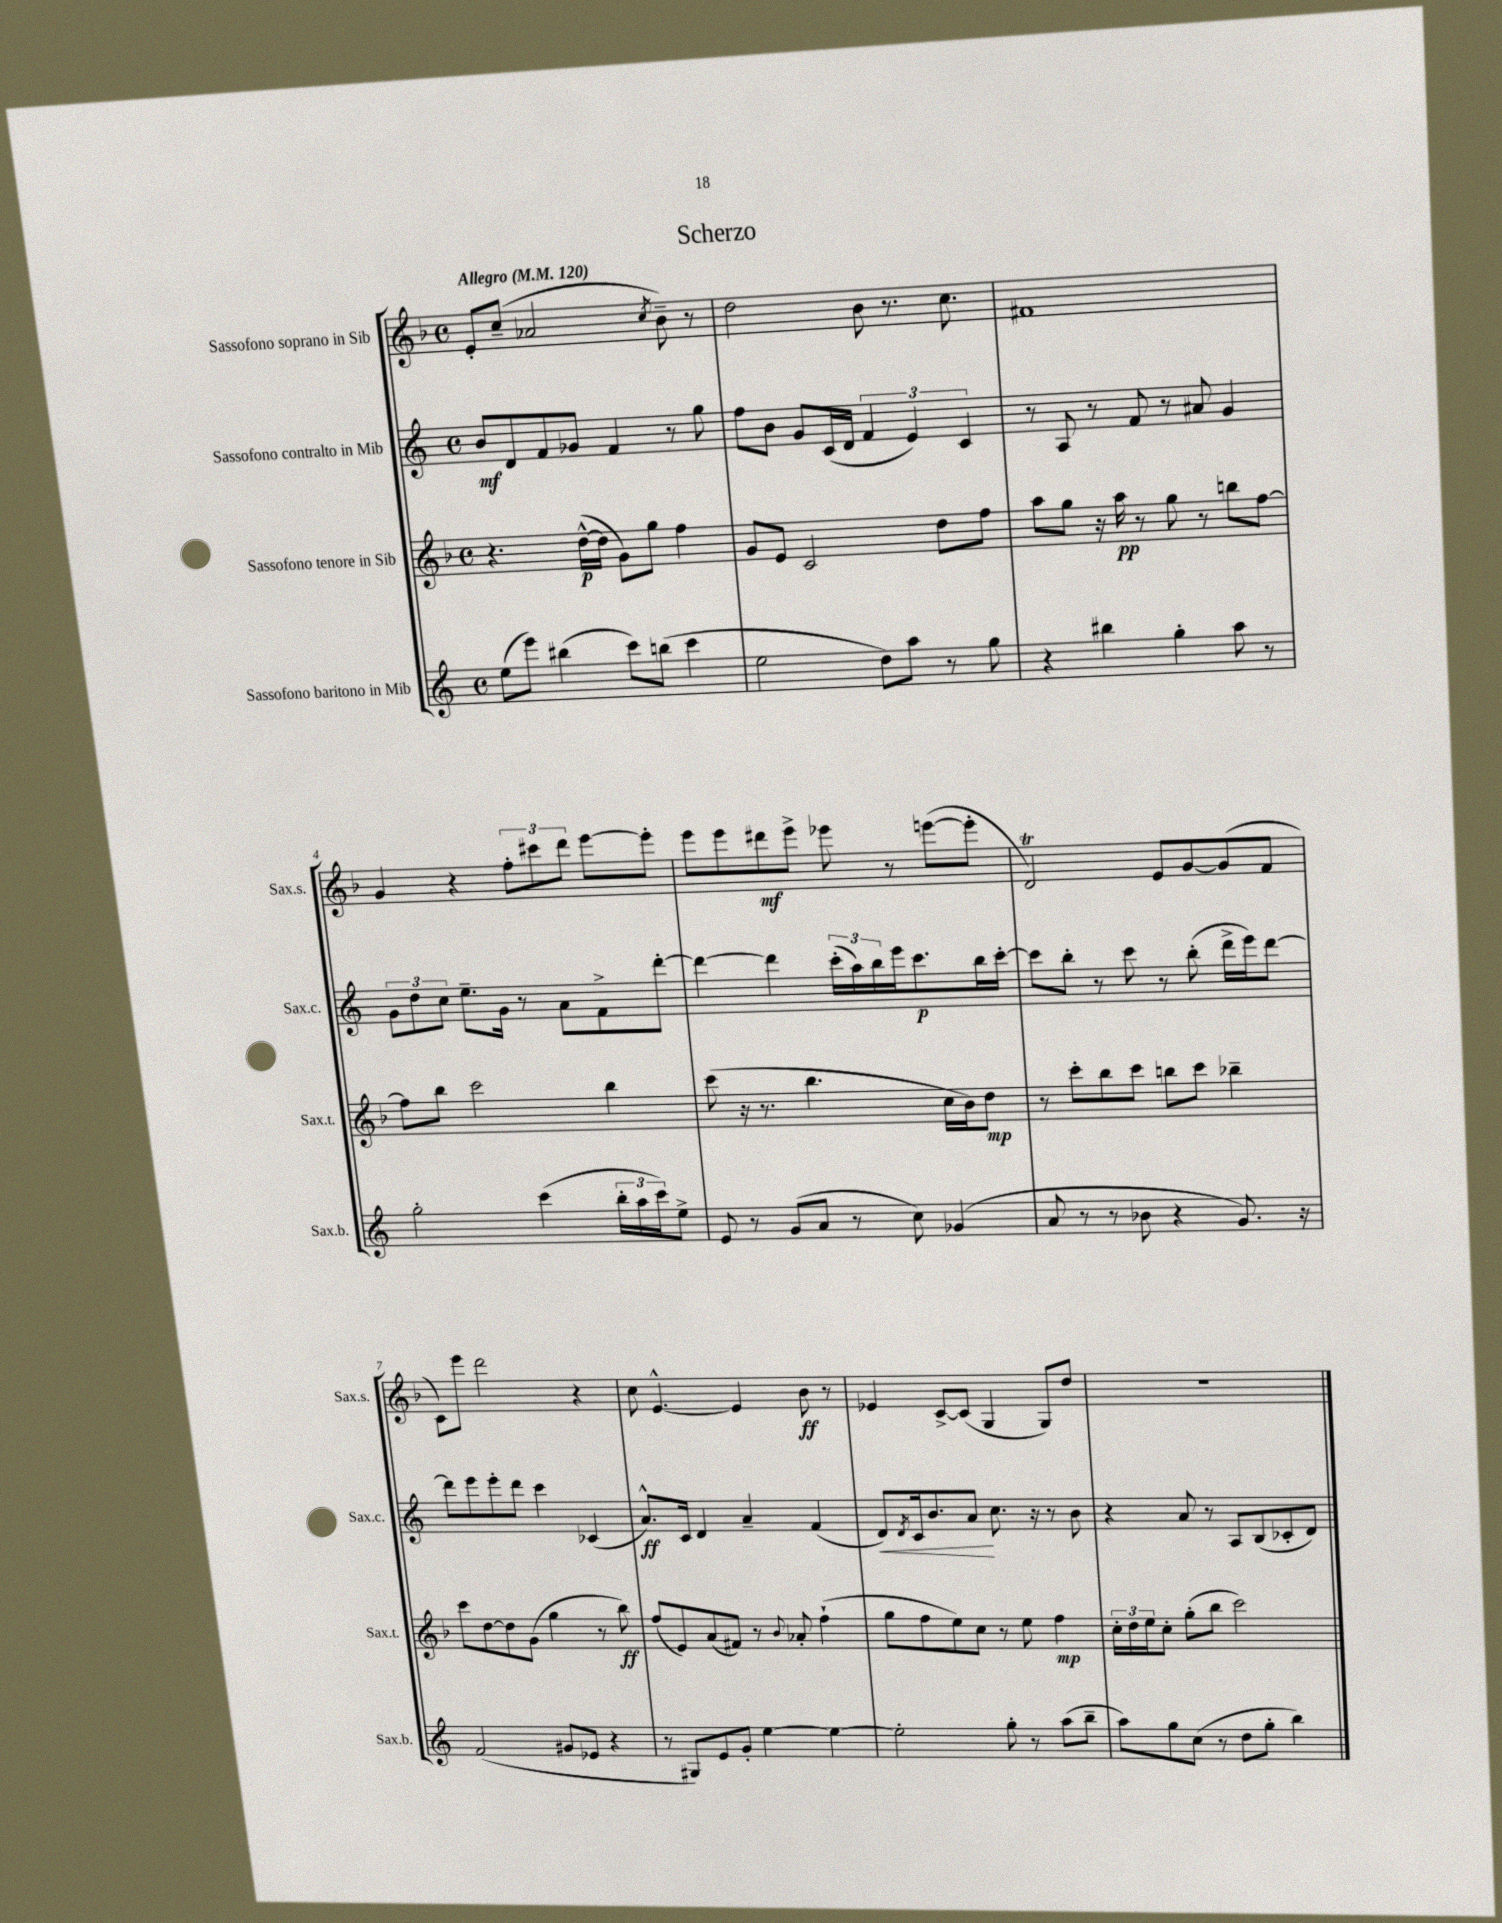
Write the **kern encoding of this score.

**kern	**kern	**kern	**kern
*staff4	*staff3	*staff2	*staff1
*clefG2	*clefG2	*clefG2	*clefG2
*k[]	*k[b-]	*k[]	*k[b-]
*M4/4	*M4/4	*M4/4	*M4/4
*met(c)	*met(c)	*met(c)	*met(c)
*MM120	*MM120	*MM120	*MM120
(8ee	4.r	8b	8e'
8eee)	.	8d	(8cc~
(4bb#	.	8f	2a-
.	([16dd^^	8g-	.
.	16dd]	.	.
8ccc)	8g)	4f	.
(8bb	8gg	.	.
.	.	.	8qcc
4ccc	4ff	8r	8b-~)
.	.	8gg	8r
=	=	=	=
2ee	8g	8ff	2dd
.	8e	8b	.
.	2c	8g	.
.	.	(16c	.
.	.	16d	.
8dd)	.	6f	8b-
8aa	.	.	8.r
.	.	6e)	.
8r	8dd	.	.
.	.	.	8.cc
.	.	6c	.
8gg	8ff	.	.
=	=	=	=
4r	8aa	8r	1f#
.	8gg	8A	.
4bb#	16r	8r	.
.	16aa	.	.
.	8r	8f	.
4gg'	8gg	8r	.
.	8r	8a#	.
8aa	8bb	4g	.
8r	[8ff	.	.
=	=	=	=
2gg'	8ff]	12g	4g
.	.	12dd	.
.	8bb-	.	.
.	.	12cc	.
.	2ccc	8.ee~	4r
.	.	16g	.
(4ccc	.	8r	12ff'
.	.	.	12ccc#
.	.	8a	.
.	.	.	12ddd
24bb'	4bb-	8f^	[8eee
24aa	.	.	.
24ccc)	.	.	.
8ee^	.	[8ddd'	8eee']
=	=	=	=
8e	(8ccc	4ddd_	8eee
8r	16r	.	8eee
.	8.r	.	.
(8g	.	4ddd]	8ddd#
8a	4.bb-	.	8eee^
8r	.	(24ccc'	8eee-
.	.	24aa)	.
.	.	24bb	.
8cc)	.	16eee	8r
.	.	8.ccc	.
(4g-	16cc	.	([8eee
.	16b-)	.	.
.	8dd	16bb	8eee']
.	.	[16ccc'	.
=	=	=	=
8a	8r	8ccc]	2d)
8r	8ccc'	8bb'	.
8r	8bb-	8r	.
8b-	8ccc	8ccc	.
4r	8bb	8r	8e
.	8ccc	(8bb'	[8g
8.g)	4bb-~	16ddd^	(8g]
.	.	16eee)	.
.	.	[8ddd	8f
16r	.	.	.
=	=	=	=
(2f	8ccc	8ddd]	8c)
.	[8dd	8eee	8eee
.	8dd]	8eee'	2ddd
.	(8g	8ddd	.
8g#	4gg	4ccc	.
8e-	.	.	.
4r	8r	(4c-	4r
.	8bb-)	.	.
=	=	=	=
8r	(8ff	8.a^^)	8cc
8G#)	8e)	.	[4.e^^
.	.	16c	.
8e	(8a	4d	.
8g'	8f#)	.	.
[4ee	8r	4a~	4e]
.	8qqb-	.	.
.	8a-'	.	.
4ee_	(4ff`	(4f	8b-
.	.	.	8r
=	=	=	=
2ee']	8gg	8d)	4e-
.	.	8qd	.
.	8ff	16c	.
.	.	8.b	.
.	8ee)	.	[8c^
.	8cc	8a	(8c]
8gg'	8r	8.cc	4G
8r	8ee	.	.
.	.	16r	.
(8aa	4ff	8r	8G)
8bb~	.	8b	8dd
=	=	=	=
8aa)	24cc'	4r	1r
.	24dd	.	.
.	24ee	.	.
8gg	8cc'	.	.
(8cc	(8gg'	8a	.
8r	8bb-	8r	.
8dd	2ccc)	8A	.
8gg'	.	(8B	.
4bb)	.	8c-'	.
.	.	8d)	.
==	==	==	==
*-	*-	*-	*-
